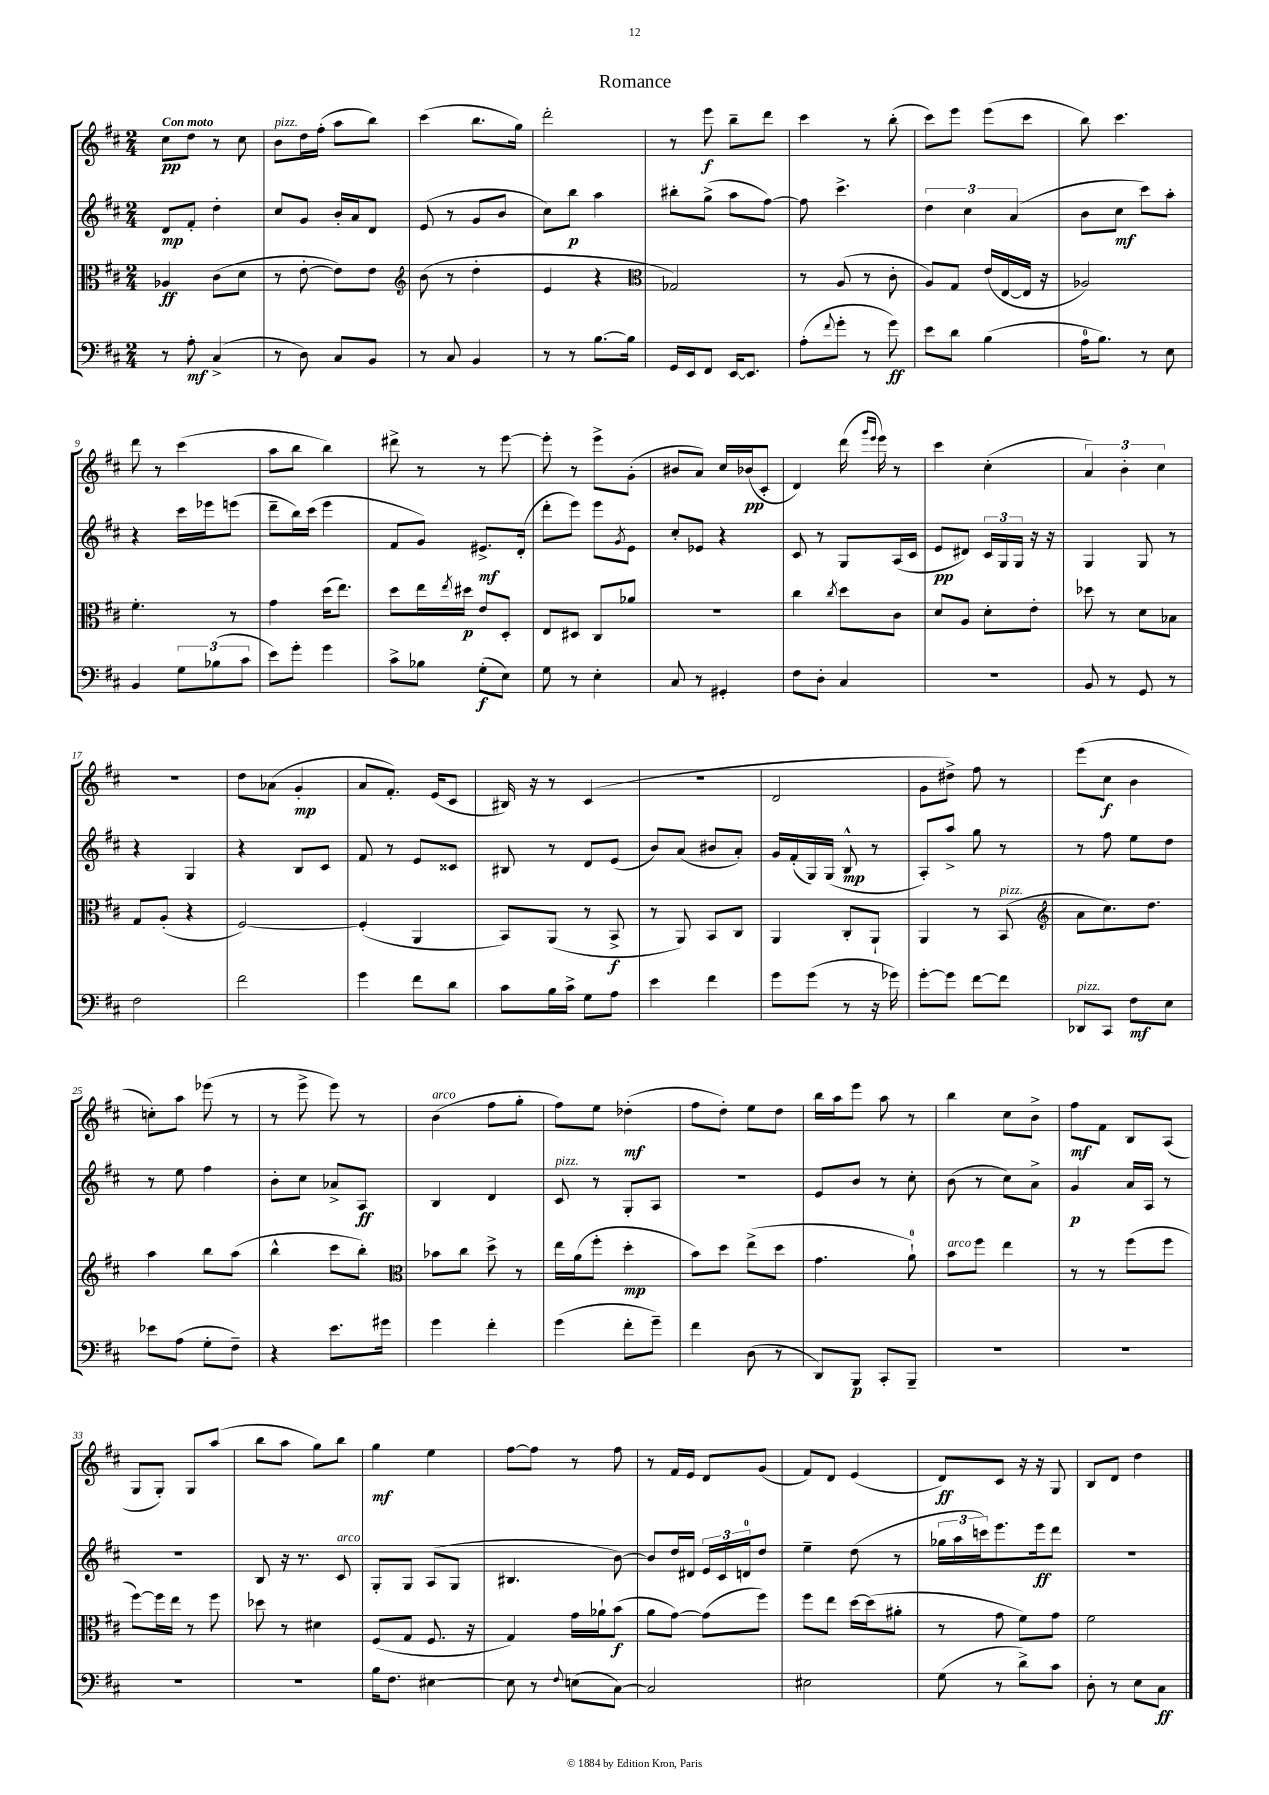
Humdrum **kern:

**kern	**kern	**kern	**kern
*staff4	*staff3	*staff2	*staff1
*clefF4	*clefC3	*clefG2	*clefG2
*k[f#c#]	*k[f#c#]	*k[f#c#]	*k[f#c#]
*M2/4	*M2/4	*M2/4	*M2/4
8r	4A-/	8d/L	8cc#\L
8A'\	.	8f#'/J	8dd\J
(4C#^/	(8c#\L	4dd'\	8r
.	8d\J	.	8cc#\
=	=	=	=
8r	8r	8cc#/L	8b\L
8D\)	[8e'\	8g/J	16dd\L
.	.	.	(16ff#'\JJ
8C#/L	8e\]L)	16b'/LL	8aa\L
.	.	16a/J	.
8BB/J	8e\J	8d/J	8bb\J)
=	=	=	=
*	*clefG2	*	*
8r	(8b\	(8e/	(4ccc#\
8C#/	8r	8r	.
4BB/	4dd'\	8g/L	8.bb\L
.	.	8b/J	.
.	.	.	16gg\Jk)
=	=	=	=
8r	4e/	8cc#\L)	2ddd'\
8r	.	8bb\J	.
[8.B\L	4r	4aa\	.
16B\]Jk	.	.	.
=	=	=	=
*	*clefC3	*	*
16GG/LL	2G-/)	8bb#'\L	8r
16EE/J	.	.	.
8FF#/J	.	(8gg^\J	8eee\
[16EE/LK	.	8aa\L	8bb~\L
8.EE/]J	.	.	.
.	.	[8ff#\J)	8ddd\J
=	=	=	=
(8A'\L	8r	8ff#\]	4ccc#\
8qqf#/	.	.	.
8g'\J	(8A/	4.ccc#^\	.
8r	8r	.	8r
8g\)	8c#'\	.	(8bb'\
=	=	=	=
8e\L	8A/L)	6dd\	8ccc#\L)
8d\J	8G/J	.	8eee\J
.	.	6cc#\	.
(4B\	(16e/LL	.	(8eee\L
.	[16E/	.	.
.	.	(6a/	.
.	16E/]JJ	.	8ccc#\J
.	16r	.	.
=	=	=	=
16A\LK	2A-/)	8b\L	8bb\)
8.B\J)	.	.	.
.	.	8cc#\J	4.ccc#\
8r	.	8ccc#\L)	.
8E\	.	8aa'\J	.
=	=	=	=
4BB/	4.f#'\	4r	8ddd\
.	.	.	8r
12G\L	.	16ccc#\LL	(4ccc#\
.	.	16eee-\J	.
(12B-\	.	.	.
.	8r	(8eee\J	.
12c#\J	.	.	.
=	=	=	=
8e\L)	4g\	8ddd~\L	8aa\L
8g'\J	.	16bb\L)	8bb\J
.	.	(16ccc#\JJ	.
4g\	(16dd\LK	4eee\	4bb\)
.	8.ee\J)	.	.
=	=	=	=
8c#^\L	8dd\L	8f#/L	8ddd#^\
8B-\J	16ee\L	8g/J)	8r
.	8qee/	.	.
.	16dd#\JJ	.	.
(8G'\L	8e/L	8.e#^/L	8r
8E\J)	8D'/J	.	[8eee\
.	.	(16d'/Jk	.
=	=	=	=
8G\	8E/L	8ddd'\L	8eee'\]
8r	8D#/J	8eee\J)	8r
4E'\	8C#/L	8eee\L	8eee^\L
.	.	8qg/	.
.	8a-/J	8e\J	(8g'\J
=	=	=	=
8C#/	2r	8cc#'/L	8b#/L
8r	.	8e-/J	8a/J)
4GG#'/	.	4r	16cc#/LL
.	.	.	(16b-/J
.	.	.	8c#'/J
=	=	=	=
8F#\L	4cc#\	8c#/	4d/)
8D'\J	.	8r	.
.	8qcc#/	.	.
4C#/	8dd\L	8G/L	(16ddd\
.	.	.	16qqggg/LL
.	.	.	16qqeee/JJ
.	.	.	16eee\)
.	8c#\J	(16A/L	8r
.	.	16c#/JJ	.
=	=	=	=
2r	8d/L	8e/L	4ccc#\
.	8A/J	8d#/J)	.
.	8d'\L	24c#/LL	(4cc#'\
.	.	24G/	.
.	.	24G/JJ	.
.	8e'\J	16r	.
.	.	16r	.
=	=	=	=
8BB/	8dd-\	4G/	6a/)
8r	8r	.	.
.	.	.	6b'\
8GG/	8d\L	8G/	.
.	.	.	6cc#\
8r	8B-\J	8r	.
=	=	=	=
2F#\	8G/L	4r	2r
.	(8A'/J	.	.
.	4r	4G/	.
=	=	=	=
2f#\	[2F#/)	4r	8dd\L
.	.	.	(8a-\J
.	.	8B/L	4g'/
.	.	8c#/J	.
=	=	=	=
4g\	(4F#'/]	8f#/	8a/L
.	.	8r	8.f#'/J)
8f#\L	4AA/	8e/L	.
.	.	.	(16e/LK
8d\J	.	8c##/J	8c#/J
=	=	=	=
8c#\L	8BB/L)	8B#/	16B#/)
.	.	.	16r
16B\L	(8AA/J	8r	8r
16c#^\JJ	.	.	.
8G\L	8r	8d/L	(4c#/
8A\J	8BB^/	(8e/J	.
=	=	=	=
4e\	8r	8b/L)	2r
.	8AA/)	(8a/J	.
4f#\	8BB/L	8b#/L	.
.	8C#/J	8a'/J)	.
=	=	=	=
8g\L	4AA/	16g/LL	2d/
.	.	(16f#'/	.
(8g\J	.	16G/)	.
.	.	(16G/JJ	.
8r	8C#'/L	8B^^/	.
16r	8AA`/J	8r	.
16g-\)	.	.	.
=	=	=	=
[8g'\L	4AA/	8A'/L)	8g\L
8g\]J	.	8aa^/J	8dd#^\J)
[8f#\L	8r	8gg\	8ff#\
8f#\]J	(8BB/	8r	8r
=	=	=	=
*	*clefG2	*	*
8DD-/L	8a\L	8r	(8eee\L
8CC#/J	8.cc#\)	8ff#\	8cc#\J
8F#\L	.	8ee\L	4b\
.	8.dd\J	.	.
8E\J	.	8dd\J	.
=	=	=	=
8e-\L	4aa\	8r	8cc'\L)
(8A\J	.	8ee\	8aa\J
8G'\L	8bb\L	4ff#\	(8eee-\
8F#~\J)	(8aa\J	.	8r
=	=	=	=
4r	4bb^^\	8b'\L	8r
.	.	8cc#\J	8eee^\
8.e\L	8ccc#\L	8a-^/L	8eee\)
.	8bb'\J)	8A/J	8r
16g#\Jk	.	.	.
=	=	=	=
*	*clefC3	*	*
4g\	8b-\L	4B/	(4b\
.	8cc#\J	.	.
4f#'\	8dd^\	4d/	8ff#\L
.	8r	.	8gg'\J
=	=	=	=
(4g\	16ee\LL	8c#/	8ff#\L)
.	(16a\J	.	.
.	8ff#'\J	8r	8ee\J
8f#'\L	4dd'\	8G'/L	(4dd-'\
8g~\J)	.	8A/J	.
=	=	=	=
4f#\	8b\L)	2r	8ff#\L
.	8dd\J	.	8dd'\J)
(8D\	(8ee^\L	.	8ee\L
8r	8dd\J	.	8dd\J
=	=	=	=
8DD/L)	4.g\	8e/L	16bb\LL
.	.	.	16aa\J
8BBB/J	.	8b/J	8eee\J
8CC#'/L	.	8r	8aa\
8BBB~/J	8a`\)	8cc#'\	8r
=	=	=	=
2r	8b\L	(8b\	4bb\
.	8ff#\J	8r	.
.	4ee\	8cc#\L)	8cc#\L
.	.	8a^\J	8b^\J
=	=	=	=
2r	8r	4g/	8ff#\L
.	8r	.	8f#\J
.	(8ff#\L	16a/LL	8B/L
.	.	16A/JJ	.
.	8ff#\J	8r	(8A/J
=	=	=	=
2r	[8ff#\L)	2r	8G/L
.	16ff#\]L	.	8G'/J)
.	16ee\JJ	.	.
.	8r	.	8G/L
.	8ff#\	.	(8aa/J
=	=	=	=
2r	8dd-\	8B/	8bb\L
.	8r	16r	8aa\J
.	.	8.r	.
.	4d#\	.	8gg\L)
.	.	8c#/	8bb\J
=	=	=	=
16B\LK	(8F#/L	8G'/L	4gg\
8.F#\J	.	.	.
.	8G/J	8G/J	.
[4E#\	8.F#/	(8A/L	4ee\
.	.	8G/J	.
.	16r	.	.
=	=	=	=
8E#\]	4G/)	4.B#/	[8ff#\L
8r	.	.	8ff#\]J
8qqF#/	.	.	.
(8E\L	16g\LL	.	8r
.	16a-`\J	.	.
[8C#\J)	(8b\J	[8b\)	8ff#\
=	=	=	=
2C#/]	8a\L	8b/]L	8r
.	[8g\J)	16dd/L	16f#/LL
.	.	16d#/JJ	16e/JJ
.	(8g\]L	24e/LL	8d/L
.	.	24c#/	.
.	.	24d/J	.
.	8ff#\J)	8dd/J	(8g/J
=	=	=	=
2E#\	8ff#\L	4ee~\	8f#/L)
.	8ee\J	.	8d/J
.	[16dd\LL	(8dd\	(4e/
.	(16dd\]J	.	.
.	8a#'\J	8r	.
=	=	=	=
(8G\	8r	24gg-\LL	8d/L)
.	.	24aa\	.
.	.	24ccc\J)	.
8r	8g\	8.eee\	8c#/J
8d^\L)	8f#\L)	.	16r
.	.	16eee\k	16r
8c#\J	8g\J	8ddd\J	8G/
=	=	=	=
8D'\	2f#\	2r	8B/L
8r	.	.	8d/J
8E\L	.	.	4dd\
8C#\J	.	.	.
==	==	==	==
*-	*-	*-	*-
